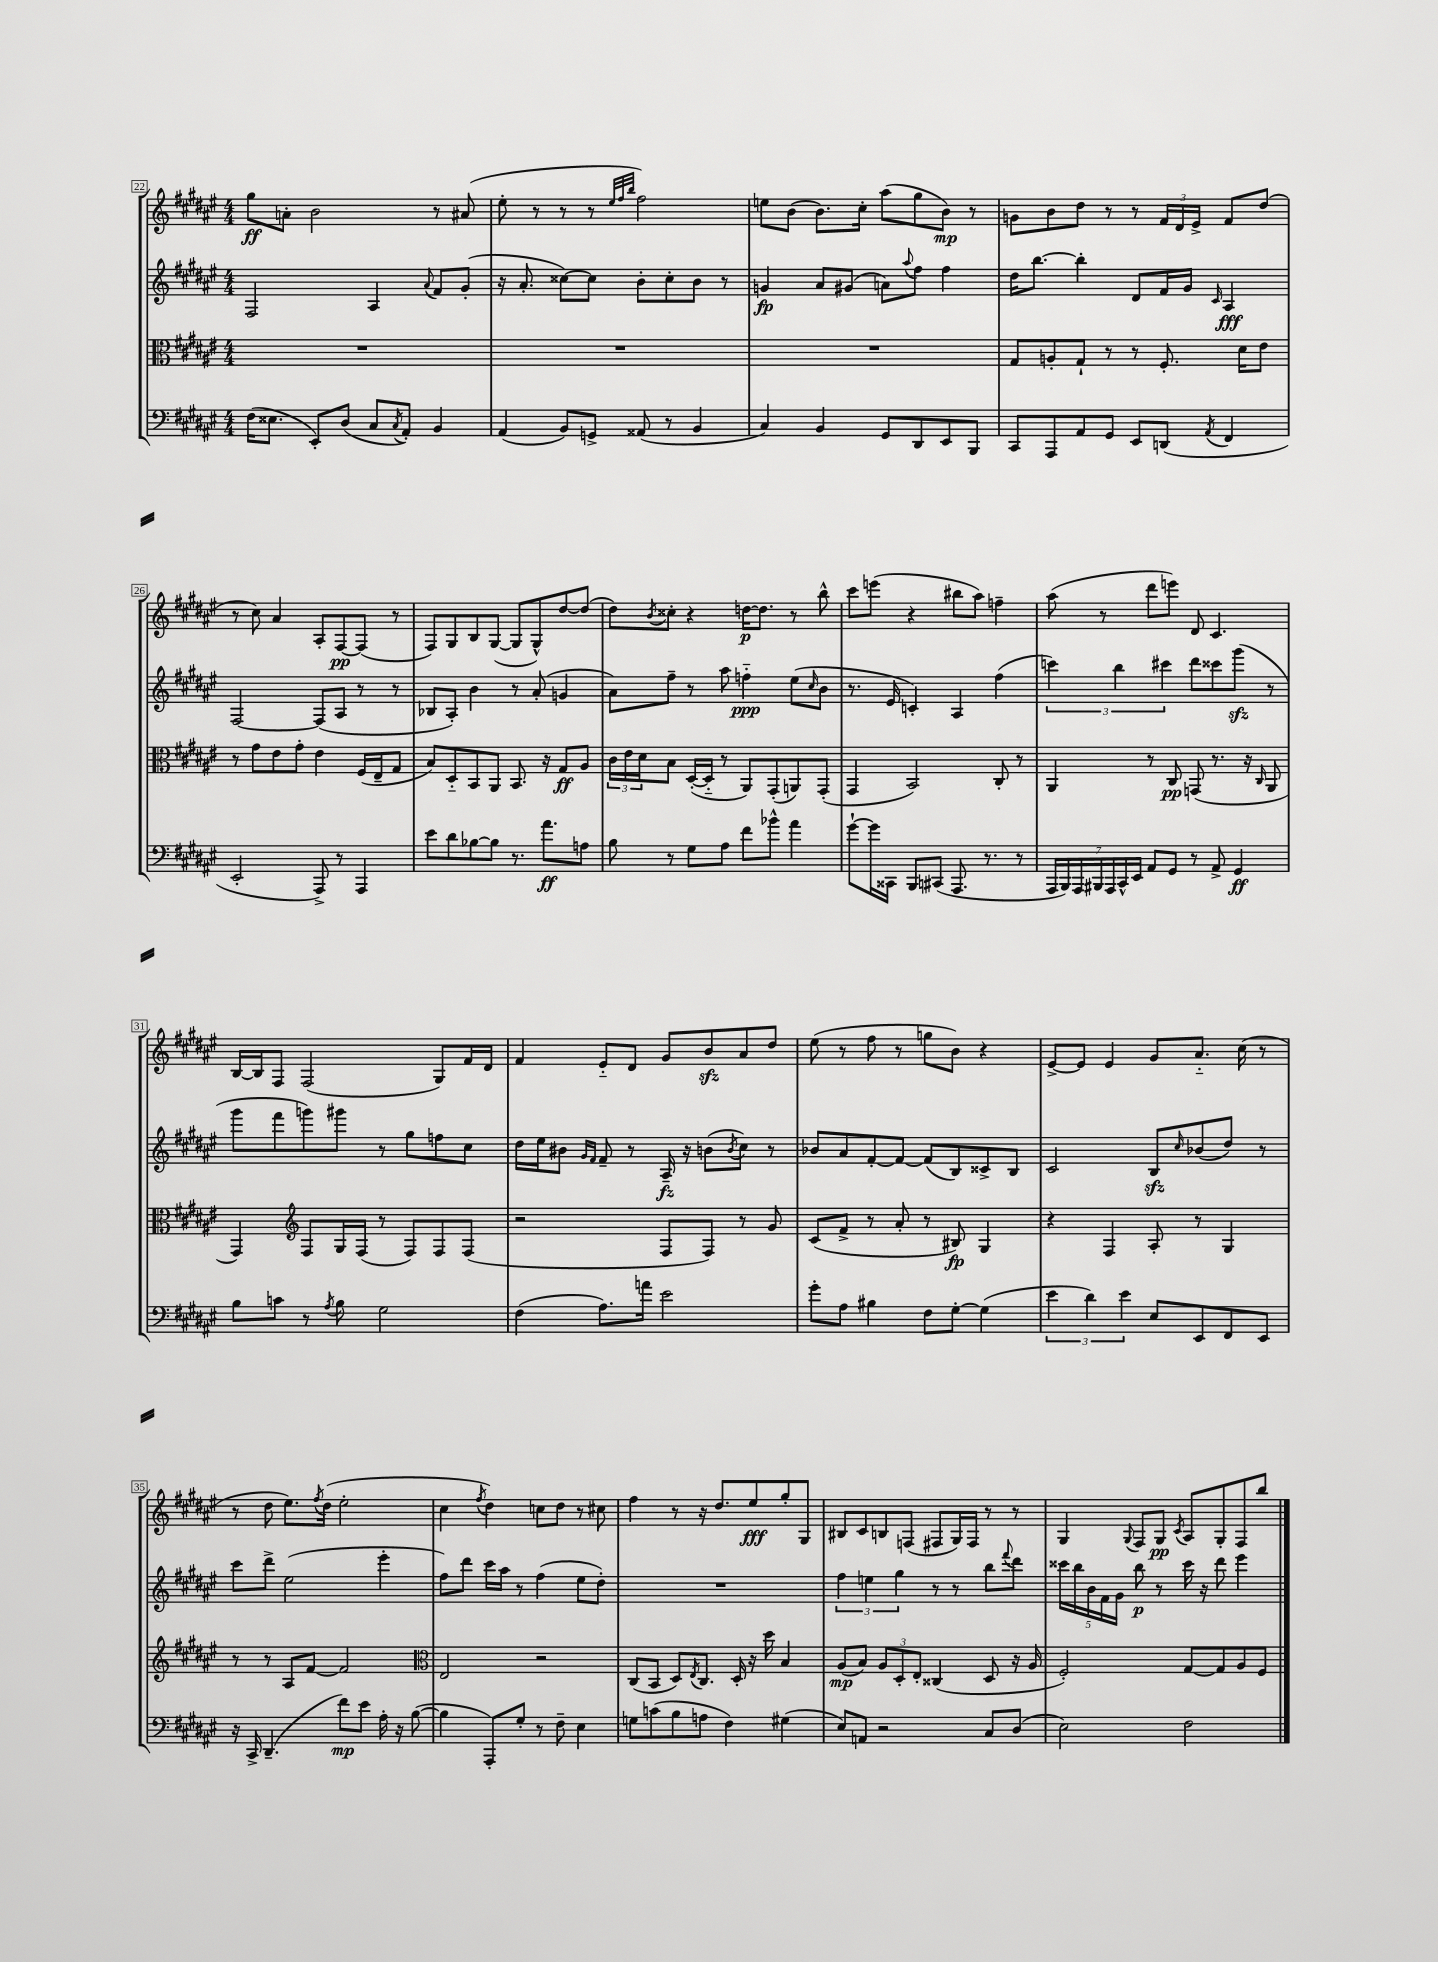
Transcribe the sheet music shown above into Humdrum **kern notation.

**kern	**dynam	**kern	**dynam	**kern	**dynam	**kern	**dynam
*part4	*part4	*part3	*part3	*part2	*part2	*part1	*part1
*staff4	*staff4	*staff3	*staff3	*staff2	*staff2	*staff1	*staff1
*clefF4	*	*clefC3	*	*clefG2	*	*clefG2	*
*k[f#c#g#d#a#e#]	*	*k[f#c#g#d#a#e#]	*	*k[f#c#g#d#a#e#]	*	*k[f#c#g#d#a#e#]	*
*M4/4	*	*M4/4	*	*M4/4	*	*M4/4	*
=22	=22	=22	=22	=22	=22	=22	=22
(16F#\KL	.	1r	.	2F#/	.	8gg#\L	ff
8.E##X\J	.	.	.	.	.	.	.
.	.	.	.	.	.	8an'\J	.
8EE#'/L)	.	.	.	.	.	2b\	.
(8D#/J	.	.	.	.	.	.	.
8C#/L	.	.	.	4A#/	.	.	.
8qC#/	.	.	.	.	.	.	.
8AA#'/J)	.	.	.	.	.	.	.
.	.	.	.	8qqa#/	.	.	.
4BB/	.	.	.	8f#/L	.	8r	.
.	.	.	.	(8g#'/J	.	(8a#X/	.
=23	=23	=23	=23	=23	=23	=23	=23
(4AA#/	.	1r	.	16r	.	8ee#'\	.
.	.	.	.	8.a#'/	.	.	.
.	.	.	.	.	.	8r	.
8BB/L)	.	.	.	[8cc##X\L)	.	8r	.
8GGn^/J	.	.	.	8cc##\J]	.	8r	.
.	.	.	.	.	.	32qqee#/LLL	.
.	.	.	.	.	.	32qqff#/	.
.	.	.	.	.	.	32qqbb/JJJ	.
(8AA##X/	.	.	.	8b'\L	.	2ff#\)	.
8r	.	.	.	8cc##'\	.	.	.
4BB/	.	.	.	8b\J	.	.	.
.	.	.	.	8r	.	.	.
=24	=24	=24	=24	=24	=24	=24	=24
4C#/)	.	1r	.	4gn/	fp	8een\L	.
.	.	.	.	.	.	(8b\J	.
4BB/	.	.	.	8a#/L	.	8.b\L)	.
.	.	.	.	(8g#X/J	.	.	.
.	.	.	.	.	.	16cc#'\Jk	.
8GG#/L	.	.	.	8an\L)	.	(8aa#\L	.
.	.	.	.	8qqaa#/	.	.	.
8DD#/	.	.	.	8ff#\J	.	8gg#\	.
8EE#/	.	.	.	4ff#\	.	8b\J)	mp
8BBB/J	.	.	.	.	.	8r	.
=25	=25	=25	=25	=25	=25	=25	=25
8CC#/L	.	8G#/L	.	16dd#\KL	.	8gn\L	.
.	.	.	.	[8.bb\J	.	.	.
8AAA#/	.	8An'/	.	.	.	8b\	.
8AA#/	.	8G#`/J	.	4bb'\]	.	8dd#\J	.
8GG#/J	.	8r	.	.	.	8r	.
8EE#/L	.	8r	.	8d#/L	.	8r	.
(8DDn/J	.	8.F#'/	.	16f#/L	.	24f#/LL	.
.	.	.	.	.	.	24d#/	.
.	.	.	.	16g#/JJ	.	.	.
.	.	.	.	.	.	24e#^/JJ	.
8qAA#/	.	.	.	16qqc#/	.	.	.
4FF#/	.	.	.	4A#/	fff	8f#/L	.
.	.	16d#\KL	.	.	.	.	.
.	.	8e#\J	.	.	.	(8dd#/J	.
!!LO:LB:g=z
=26	=26	=26	=26	=26	=26	=26	=26
2EE#'/	.	8r	.	[2F#/	.	8r	.
.	.	8g#\L	.	.	.	8cc#\)	.
.	.	8e#\	.	.	.	4a#/	.
.	.	8g#'\J	.	.	.	.	.
8AAA#^/)	.	4e#\	.	(8F#/L]	.	8A#'/L	.
8r	.	.	.	8A#/J	.	[8F#/	pp
4AAA#/	.	(16F#/LL	.	8r	.	(8F#/J]	.
.	.	16E#~/J	.	.	.	.	.
.	.	8G#/J	.	8r	.	8r	.
=27	=27	=27	=27	=27	=27	=27	=27
8e#\L	.	8B/L)	.	8B-X/L	.	8F#/L)	.
8d#\	.	8D#/	.	8A#'/J)	.	8G#/	.
[8B-X\	.	8BB/	.	4b\	.	8B/	.
8B-\J]	.	8AA#/J	.	.	.	([8G#/J	.
8.r	.	8.BB/	.	8r	.	8G#/L]	.
.	.	.	.	(8a#'/	.	8G#^^/)	.
8.a#\L	ff	16r	.	.	.	.	.
.	.	8G#/L	ff	4gn/	.	[8dd#/	.
8An\J	.	8A#/J	.	.	.	(8dd#/J]	.
=28	=28	=28	=28	=28	=28	=28	=28
8B\	.	24c#\LL	.	8a#\L)	.	8dd#\L)	.
.	.	24e#\	.	.	.	.	.
.	.	24d#\J	.	.	.	.	.
.	.	.	.	.	.	8qb/	.
8r	.	8B\J	.	8ff#~\J	.	8cc##X'\J	.
8G#\L	.	([16D#'/LL	.	8r	.	4r	.
.	.	16D#/JJ]	.	.	.	.	.
8A#\J	.	8r	.	8aa#\	.	.	.
8f#\L	.	8AA#/L)	.	4ffn\	ppp	[16ddn\KL	p
.	.	.	.	.	.	8.dd\J]	.
8b-X^^\J	.	(8GG#'/	.	.	.	.	.
4a#\	.	8AAn/)	.	(8ee#\L	.	8r	.
.	.	.	.	16qqcc#/	.	.	.
.	.	(8GG#'/J	.	8b\J	.	8bb^^\	.
=29	=29	=29	=29	=29	=29	=29	=29
[8g#`\L	.	4GG#/	.	8.r	.	8ccc#\L	.
16g#\L]	.	.	.	.	.	(8eeen\J	.
16CC##X\JJ	.	.	.	16e#/	.	.	.
8BBB/L	.	2BB/)	.	4cn'/)	.	4r	.
(8CC#X/J	.	.	.	.	.	.	.
8.AAA#/	.	.	.	4A#/	.	8bb#X\L	.
.	.	.	.	.	.	8aa#\J)	.
8.r	.	.	.	.	.	.	.
.	.	8C#'/	.	(4ff#\	.	4ffn~\	.
8r	.	8r	.	.	.	.	.
=30	=30	=30	=30	=30	=30	=30	=30
28AAA#/LL	.	4AA#/	.	6cccn\)	.	(8aa#\	.
28BBB/)	.	.	.	.	.	.	.
28AAA#/	.	.	.	.	.	.	.
28BBB#X/	.	.	.	.	.	.	.
.	.	.	.	.	.	8r	.
28AAA#/	.	.	.	.	.	.	.
.	.	.	.	6bb\	.	.	.
28CC#^^/	.	.	.	.	.	.	.
28EE#/JJ	.	.	.	.	.	.	.
8AA#/L	.	8r	.	.	.	8ddd#\L	.
.	.	.	.	6ccc#X\	.	.	.
8GG#/J	.	8C#/	pp	.	.	8eeen\J)	.
8r	.	(8GGn/	.	8ddd#\L	.	8d#/	.
8AA#^/	.	8.r	.	8ccc##X\	.	4.c#/	.
4GG#/	ff	.	.	(8ggg#zz\J	.	.	.
.	.	16r	.	.	.	.	.
.	.	16qqC#/	.	.	.	.	.
.	.	8AA#/	.	8r	.	.	.
!!LO:LB:g=z
=31	=31	=31	=31	=31	=31	=31	=31
8B\L	.	4GG#/)	.	8ggg#\L	.	[16B/LL	.
.	.	.	.	.	.	16B/J]	.
8cn\J	.	.	.	8fff#\	.	8F#/J	.
*	*	*clefG2	*	*	*	*	*
8r	.	8F#/L	.	8gggn\)	.	(2F#/	.
8qA#/	.	.	.	.	.	.	.
8B\	.	16G#/L	.	8ggg#X\J	.	.	.
.	.	(16F#/JJ	.	.	.	.	.
2G#\	.	8r	.	8r	.	.	.
.	.	8F#/L)	.	8gg#\L	.	.	.
.	.	8F#/	.	8ffn\	.	8G#/L)	.
.	.	(8F#/J	.	8cc#\J	.	16f#/L	.
.	.	.	.	.	.	16d#/JJ	.
=32	=32	=32	=32	=32	=32	=32	=32
(4F#\	.	2r	.	16dd#\LL	.	4f#/	.
.	.	.	.	16ee#\J	.	.	.
.	.	.	.	8b#X\J	.	.	.
.	.	.	.	16qqg#/LL	.	.	.
.	.	.	.	16qqf#/JJ	.	.	.
8.A#\L)	.	.	.	8f#~/	.	8e#/L	.
.	.	.	.	8r	.	8d#/J	.
16an\Jk	.	.	.	.	.	.	.
2e#\	.	8F#/L	.	16A#~/	fz	8g#/L	.
.	.	.	.	16r	.	.	.
.	.	8F#/J)	.	(8bn\L	.	8bzz/	.
.	.	.	.	8qb/	.	.	.
.	.	8r	.	8cc#\J)	.	8a#/	.
.	.	8g#/	.	8r	.	8dd#/J	.
=33	=33	=33	=33	=33	=33	=33	=33
8g#'\L	.	(8c#/L	.	8b-X/L	.	(8ee#\	.
8A#\J	.	8f#^/J	.	8a#/	.	8r	.
4B#X\	.	8r	.	[8f#'/	.	8ff#\	.
.	.	8a#'/	.	8f#/J_	.	8r	.
8F#\L	.	8r	.	(8f#/L]	.	8ggn\L	.
[8G#'\J	.	8B#X/)	fp	8B/)	.	8b\J)	.
(4G#\]	.	4G#/	.	8c##X^/	.	4r	.
.	.	.	.	8B/J	.	.	.
=34	=34	=34	=34	=34	=34	=34	=34
6e#\	.	4r	.	2c#/	.	[8e#^/L	.
.	.	.	.	.	.	8e#/J]	.
6d#\)	.	.	.	.	.	.	.
.	.	4F#/	.	.	.	4e#/	.
6e#\	.	.	.	.	.	.	.
8E#/L	.	8A#'/	.	8Bzz/L	.	8g#/L	.
.	.	.	.	16qqcc#/	.	.	.
8EE#/	.	8r	.	(8b-X/	.	8.a#/J	.
8FF#/	.	4G#/	.	8dd#/J)	.	.	.
.	.	.	.	.	.	(16cc#\	.
8EE#/J	.	.	.	8r	.	8r	.
!!LO:LB:g=z
=35	=35	=35	=35	=35	=35	=35	=35
16r	.	8r	.	8ccc#\L	.	8r	.
16CC#^/	.	.	.	.	.	.	.
(4.DD#~/	.	8r	.	8ddd#^\J	.	8dd#\	.
.	.	8A#/L	.	(2ee#\	.	8.ee#\L)	.
.	.	[8f#/J	.	.	.	.	.
.	.	.	.	.	.	8qff#/	.
.	.	.	.	.	.	(16dd#\Jk	.
8f#\L)	mp	2f#/]	.	.	.	2ee#'\	.
8e#\J	.	.	.	.	.	.	.
16A#'\	.	.	.	4eee#'\	.	.	.
16r	.	.	.	.	.	.	.
([8B\	.	.	.	.	.	.	.
=36	=36	=36	=36	=36	=36	=36	=36
*	*	*clefC3	*	*	*	*	*
4B\]	.	2E#/	.	8ff#\L)	.	4cc#\	.
.	.	.	.	8ddd#\J	.	.	.
.	.	.	.	.	.	8qff#/	.
8AAA#'/L)	.	.	.	16ccc#\LL	.	4dd#\)	.
.	.	.	.	16aa#\JJ	.	.	.
8G#'/J	.	.	.	8r	.	.	.
8r	.	2r	.	(4ff#\	.	8ccn\L	.
8F#~\	.	.	.	.	.	8dd#\J	.
4E#\	.	.	.	8ee#\L	.	8r	.
.	.	.	.	8dd#'\J)	.	8cc#X\	.
=37	=37	=37	=37	=37	=37	=37	=37
8Gn\L	.	(8C#/L	.	1r	.	4ff#\	.
(8cn\	.	8BB/J	.	.	.	.	.
8B\	.	8D#/L)	.	.	.	8r	.
.	.	8qE#/	.	.	.	.	.
8An\J	.	8.C#/J	.	.	.	16r	.
.	.	.	.	.	.	8.dd#/L	.
4F#\)	.	.	.	.	.	.	.
.	.	16D#'/	.	.	.	.	.
.	.	16r	.	.	.	8ee#/	fff
.	.	16dd#\	.	.	.	.	.
(4G#X\	.	4B/	.	.	.	8gg#'/	.
.	.	.	.	.	.	8G#/J	.
=38	=38	=38	=38	=38	=38	=38	=38
8E#/L)	.	(8A#/L	mp	6ff#\	.	8B#X/L	.
8AAn/J	.	8B/J)	.	.	.	8c#/	.
.	.	.	.	6een\	.	.	.
2r	.	12A#/L	.	.	.	8Bn/	.
.	.	12D#'/	.	6gg#\	.	.	.
.	.	.	.	.	.	(8Fn/J	.
.	.	12E#'/J	.	.	.	.	.
.	.	(4C##X/	.	8r	.	8F#X/L	.
.	.	.	.	8r	.	16G#/L)	.
.	.	.	.	.	.	16F#/JJ	.
8C#/L	.	8D#/	.	8bb\L	.	8r	.
.	.	.	.	8qqfff#/	.	.	.
(8D#/J	.	16r	.	8ddd#\J	.	8r	.
.	.	16A#/	.	.	.	.	.
=39	=39	=39	=39	=39	=39	=39	=39
2E#\)	.	2F#'/)	.	20ccc##X\LL	.	4G#/	.
.	.	.	.	20bb\	.	.	.
.	.	.	.	20b\	.	.	.
.	.	.	.	20f#\	.	.	.
.	.	.	.	20g#\JJ	.	.	.
.	.	.	.	.	.	8qqG#/	.
.	.	.	.	8bb\	p	8F#/L	.
.	.	.	.	8r	.	8G#/J	pp
.	.	.	.	.	.	8qc#/	.
2F#\	.	[8G#/L	.	16ccc##\	.	8A#/L	.
.	.	.	.	16r	.	.	.
.	.	8G#/]	.	8ddd#\	.	8G#'/	.
.	.	8A#/	.	4eee#\	.	8F#/	.
.	.	8F#/J	.	.	.	8bb/J	.
==	==	==	==	==	==	==	==
*-	*-	*-	*-	*-	*-	*-	*-
